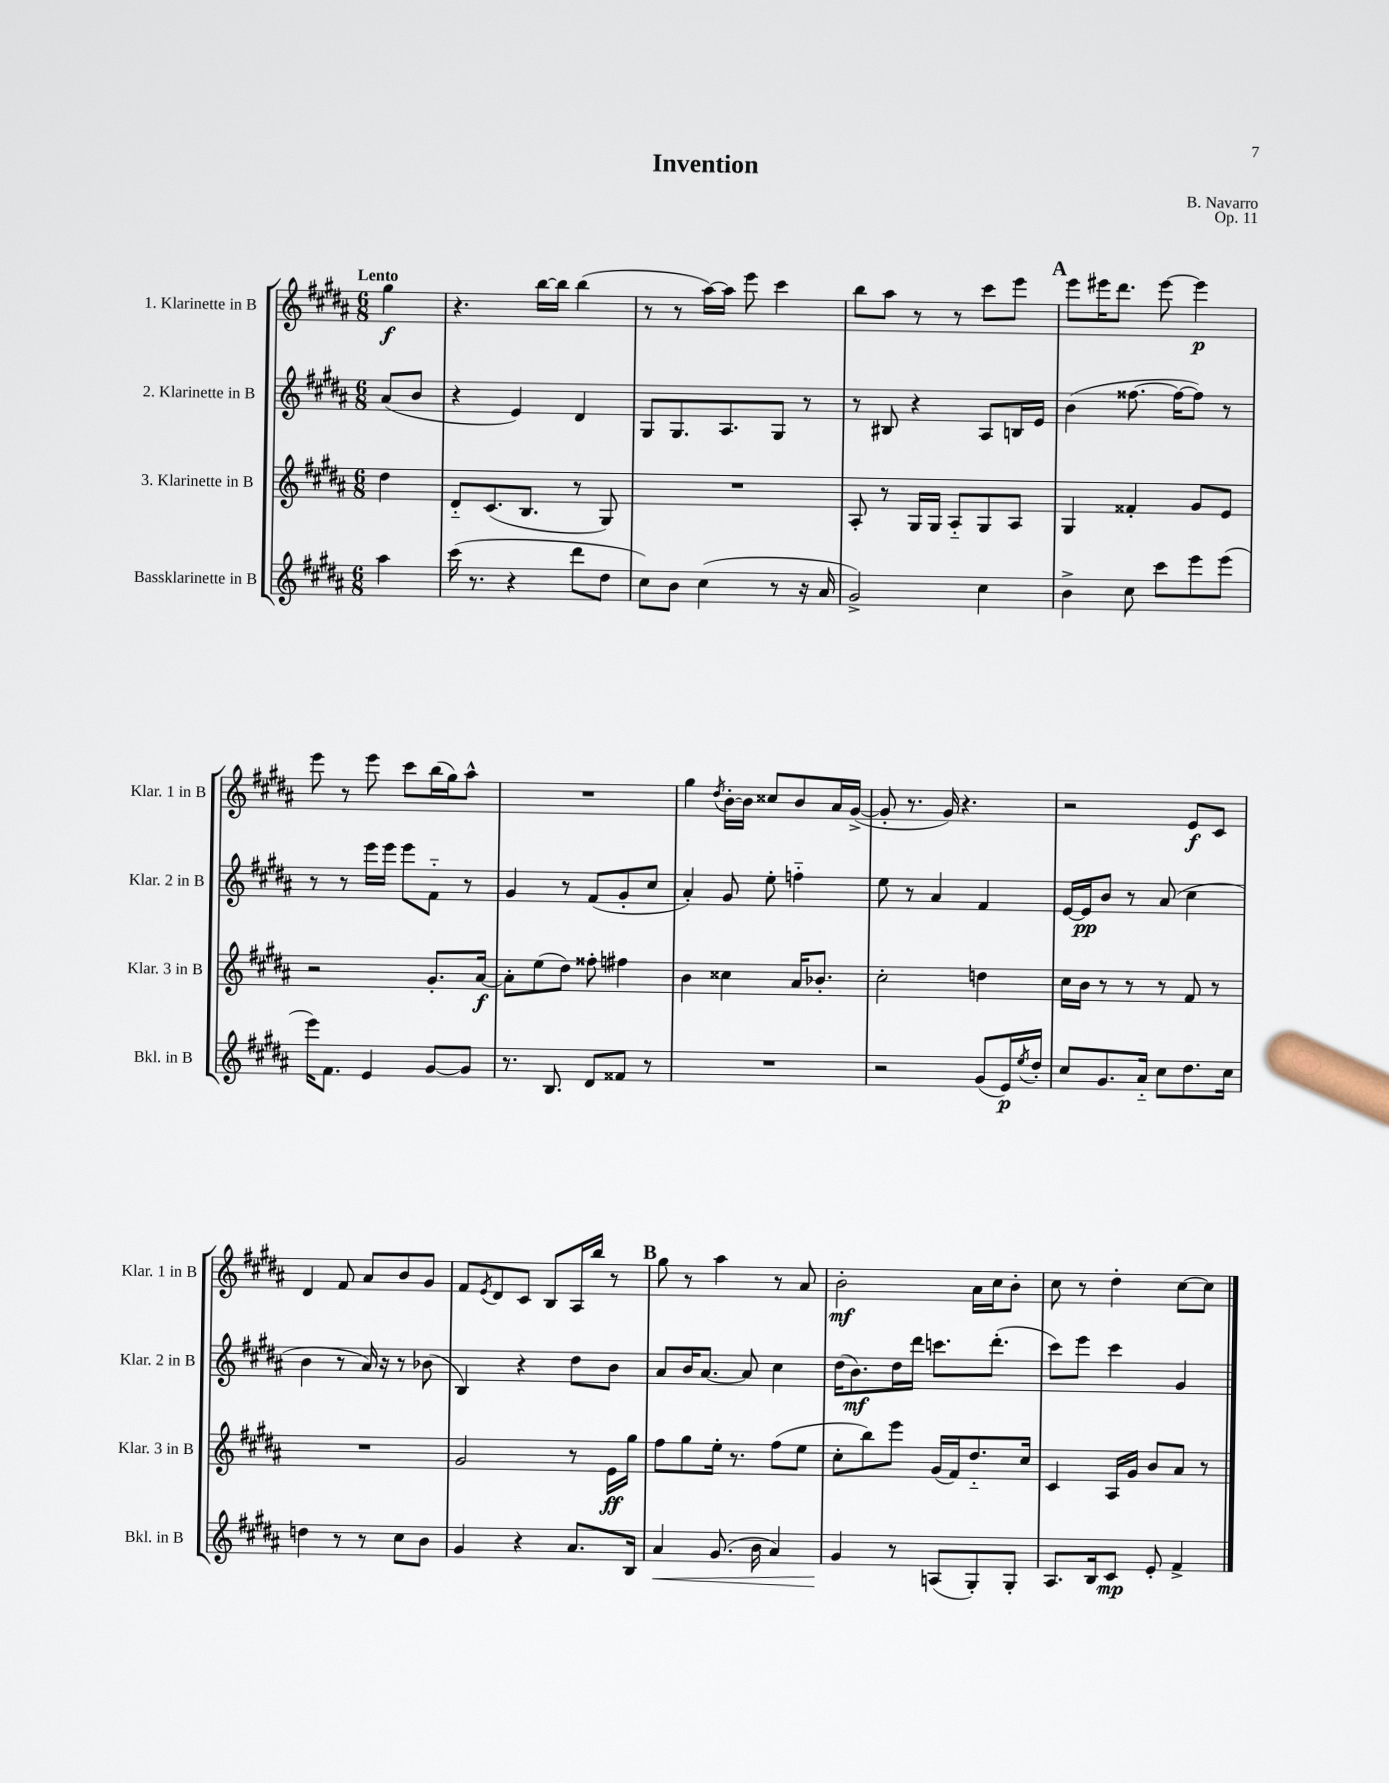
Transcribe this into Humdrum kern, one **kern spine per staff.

**kern	**kern	**kern	**kern
*staff4	*staff3	*staff2	*staff1
*clefG2	*clefG2	*clefG2	*clefG2
*k[f#c#g#d#a#]	*k[f#c#g#d#a#]	*k[f#c#g#d#a#]	*k[f#c#g#d#a#]
*M6/8	*M6/8	*M6/8	*M6/8
4aa#	4dd#	(8a#	4gg#
.	.	8b	.
=	=	=	=
(16ccc#	8d#'~	4r	4.r
8.r	.	.	.
.	(8.c#	.	.
4r	.	4e)	.
.	8.B	.	.
.	.	.	[16bb
.	.	.	16bb]
8ddd#	8r	4d#	(4bb
8dd#	8G#)	.	.
=	=	=	=
8cc#)	2.r	8G#	8r
8b	.	8.G#	8r
(4cc#	.	.	[16aa#)
.	.	8.A#	16aa#]
.	.	.	8eee
8r	.	8G#	4ccc#
16r	.	8r	.
16a#	.	.	.
=	=	=	=
2g#^)	8A#'	8r	8bb
.	8r	8B#	8aa#
.	16G#	4r	8r
.	16G#	.	.
.	8A#'~	.	8r
4cc#	8G#	8A#	8ccc#
.	8A#	16B	8eee
.	.	16e	.
=	=	=	=
4b^	4G#	(4b	8eee
.	.	.	16eee#
.	.	.	8.ddd#
8cc#	4f##'	[8.ff##	.
8ccc#	.	.	[8eee#
.	.	16ff##_	.
8eee	8g#	8ff##])	4eee#]
(8eee	8e	8r	.
=	=	=	=
16eee)	2r	8r	8eee
8.f#	.	.	.
.	.	8r	8r
4e	.	16eee	8eee
.	.	16eee	.
.	.	8eee	8ccc#
[8g#	8.g#'	8f#'~	(16bb
.	.	.	16gg#)
8g#]	.	8r	8aa#^^
.	[16a#	.	.
=	=	=	=
8.r	8a#']	4g#	2.r
.	(8ee	.	.
8.B	.	.	.
.	8dd#)	8r	.
8d#	8ff##'	(8f#	.
8f##	4ff#	8g#'	.
8r	.	8cc#	.
=	=	=	=
2.r	4b	4a#')	4gg#
.	.	.	8qdd#
.	4cc##	8g#	[16b'
.	.	.	16b]
.	.	8ee'	8cc##
.	16a#	4ff'~	8b
.	8.b-'	.	.
.	.	.	16a#
.	.	.	([16g#^
=	=	=	=
2r	2cc#'	8ee	8g#']
.	.	8r	8.r
.	.	4a#	.
.	.	.	16g#)
.	.	.	4.r
(8g#	4dd	4f#	.
16e)	.	.	.
8qee	.	.	.
16dd#'	.	.	.
=	=	=	=
8cc#	16cc#	[16e	2r
.	16b	16e]	.
8.g#	8r	8b	.
.	8r	8r	.
16a#'~	.	.	.
8cc#	8r	(8a#	.
8.dd#	8f#	4cc#	8e
.	8r	.	8c#
16cc#	.	.	.
=	=	=	=
4dd	2.r	4b	4d#
8r	.	8r	8f#
8r	.	16a#)	8a#
.	.	16r	.
8cc#	.	8r	8b
8b	.	(8b-	8g#
=	=	=	=
4g#	2g#	4B)	8f#
.	.	.	8qe
.	.	.	8d#
4r	.	4r	8c#
.	.	.	8B
8.a#	8r	8dd#	16A#
.	.	.	16bb
.	16e	8b	8r
16B	16gg#	.	.
=	=	=	=
4a#	8ff#	8a#	8gg#
.	8gg#	16b	8r
.	.	[8.a#	.
(8.g#	16ee'	.	4aa#
.	8.r	.	.
.	.	8a#]	.
16b	.	.	.
4a#)	(8ff#	4cc#	8r
.	8ee	.	8a#
=	=	=	=
4g#	8cc#'	(16dd#	2b'
.	.	8.b)	.
.	8bb)	.	.
8r	8eee	16dd#	.
.	.	16ddd#	.
(8A	(16g#	8.ccc	.
.	16f#)	.	.
8G#')	8.dd#'~	.	16a#
.	.	(8.ddd#'	16cc#
8G#'	.	.	8b'
.	16cc#	.	.
=	=	=	=
8.A#	4c#	8ccc#)	8cc#
.	.	8eee	8r
16B	.	.	.
8c#	16A#	4ccc#	4dd#'
.	16g#	.	.
8e'	8b	.	.
4f#^	8a#	4g#	[8cc#
.	8r	.	8cc#]
==	==	==	==
*-	*-	*-	*-
